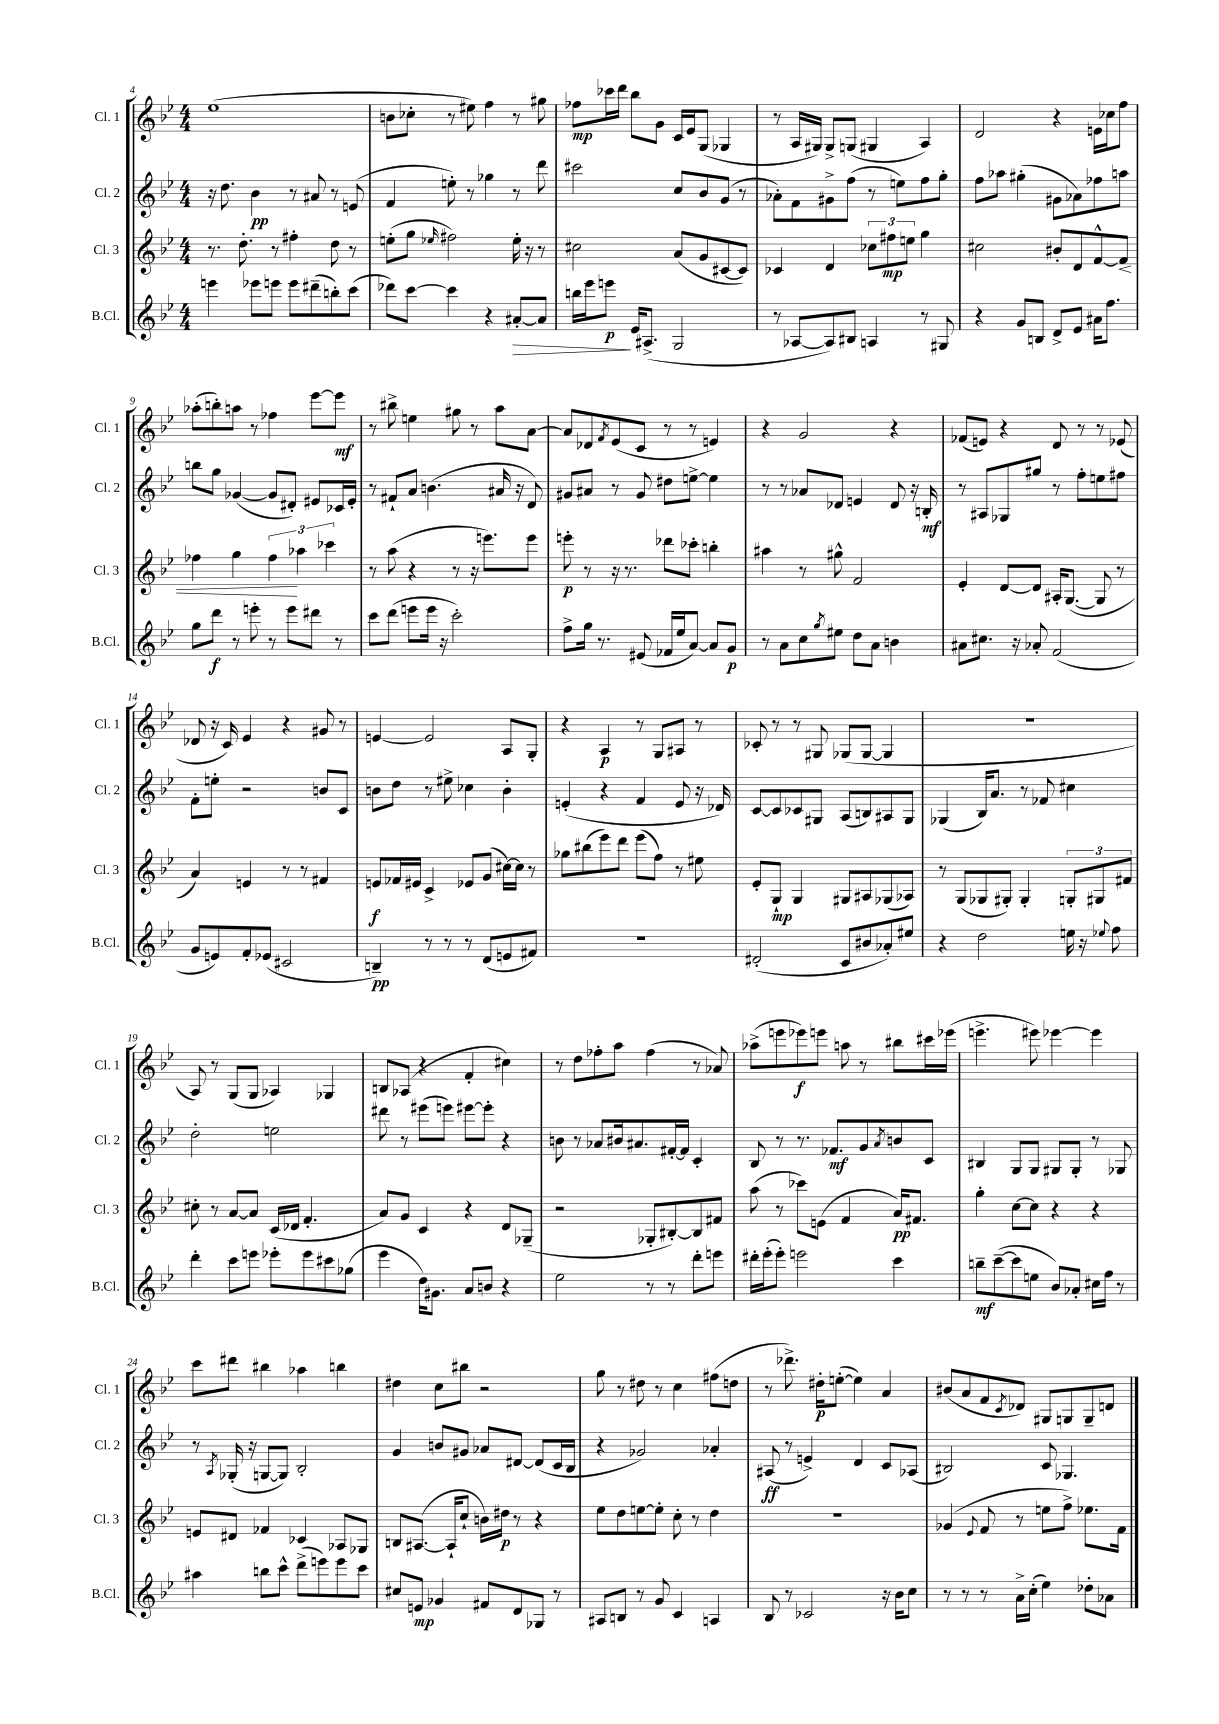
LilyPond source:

<<
\new StaffGroup <<
\new Staff = "s0" \with { instrumentName = "Cl. 1" shortInstrumentName = "Cl. 1" } {
    \clef treble \key bes \major \numericTimeSignature \time 4/4
    ees''1( |
    b'8 ces''8-. r8 eis''8) f''4 r8 gis''8 |
    fes''8\mp ces'''16 d'''16 bes''8 g'8 c'16 ees'16 g8( ges4 |
    r8 a16 gis16) gis8-> g8( gis4 a4) |
    d'2 r4 e'16 ces''16 f''8 |
    aes''8-.( b''8-.) a''8 r8 fes''4 ees'''8~ ees'''8\mf |
    r8 bis''8-> e''4 gis''8 r8 a''8 a'8~ |
    a'8 des'8 \acciaccatura { f'8 } ees'8( c'8 r8 r8 e'4) |
    r4 g'2 r4 |
    fes'8( e'8) r4 d'8 r8 r8 ees'8( |
    des'8 r16 c'16) ees'4 r4 gis'8 r8 |
    e'4~ e'2 a8 g8-. |
    r4 a4\p r8 g8 ais8 r8 |
    ces'8-. r8 r8 gis8 ges8( ges8~ ges4 |
    R1 |
    a8) r8 g8( g8 aes4) ges4 |
    b8 aes8( r4 f'4-. cis''4) |
    r8 d''8 fes''8-. a''8 fes''4( r8 aes'8) |
    aes''8->( e'''8 ees'''8\f) e'''8 a''8 r8 bis''8 cis'''16 ees'''16( |
    e'''4.-> eis'''8) ees'''4~ ees'''4 |
    c'''8 dis'''8 bis''4 aes''4 b''4 |
    dis''4 c''8 bis''8 r2 |
    g''8 r8 dis''8 r8 c''4 fis''8( d''8 |
    r8 des'''8.->) dis''16-.\p e''8~-.( e''4) a'4 |
    bis'8( a'8 f'8 \acciaccatura { c'8 } des'8) gis8 g8 g8-- d'8 \bar "|." |
}
\new Staff = "s1" \with { instrumentName = "Cl. 2" shortInstrumentName = "Cl. 2" } {
    \clef treble \key bes \major \numericTimeSignature \time 4/4
    r16 d''8. bes'4\pp r8 ais'8 r8 e'8( |
    f'4 e''8-.) r8 ges''4 r8 d'''8 |
    cis'''2 c''8 bes'8 g'8( r8 |
    aes'8-.) f'8 gis'8-> f''8( r8 e''8) f''8 g''8-. |
    f''8 aes''8 gis''4-.( gis'8 aes'8) fes''8 a''8 |
    b''8 g''8 ges'4~( ges'8 dis'8-.) eis'8 ces'16 eis'16-. |
    r8 fis'8-! a'8 b'4.( ais'16 r16 d'8) |
    gis'8 ais'8 r8 gis'8 dis''8 e''8~-> e''4 |
    r8 r8 aes'8 des'8 e'4 des'8 r16 b16-.\mf |
    r8 ais8 ges8 gis''8 r8 f''8-. e''8 fis''8 |
    f'8-. e''8-. r2 b'8 c'8 |
    b'8 d''8 r8 eis''8-> ces''4 b'4-. |
    e'4-.( r4 f'4 e'8 r16 des'16) |
    c'8~ c'8 ces'8 gis8 a8( b8) ais8 gis8 |
    ges4( bes16) a'8. r8 fes'8 cis''4 |
    d''2-. e''2 |
    dis'''8 r8 eis'''8( e'''8) eis'''8~ eis'''8-. r4 |
    b'8 r8 aes'8 bis'16 ais'8. fis'16~-. fis'16 c'4-. |
    bes8 r8 r8. fes'8.\mf g'8 \acciaccatura { a'8 } b'8 c'8 |
    bis4 g8 g8 gis8 gis8-. r8 ges8 |
    r8 \acciaccatura { a8 } ges16-.( r16 g8~ g8) bes2-. |
    g'4 b'8 gis'8 aes'8 dis'8~ dis'8( c'16 bes16 |
    r4 ges'2) aes'4-. |
    ais8\ff( r8 e'4->) d'4 c'8 aes8( |
    bis2) c'8 ges4. \bar "|." |
}
\new Staff = "s2" \with { instrumentName = "Cl. 3" shortInstrumentName = "Cl. 3" } {
    \clef treble \key bes \major \numericTimeSignature \time 4/4
    r8. d''8.-. r8 fis''4-. d''8 r8 |
    e''8-.( g''8 \grace { ees''16 } fis''2) ees''16-. r16 r8 |
    cis''2 a'8( g'8 cis'8~ cis'8) |
    ces'4 d'4 \tuplet 3/2 { ces''8 fis''8\mp e''8 } g''4 |
    cis''2 bis'8-. d'8 f'8~-^ f'8\< |
    fes''4 g''4 \tuplet 3/2 { fes''4\! aes''4 ces'''4 } |
    r8 a''8( r4 r8 r16 e'''8.) e'''8 |
    e'''8-.\p r8 r16 r8. des'''8 ces'''8-. b''4-. |
    ais''4 r8 gis''8-^ f'2 |
    ees'4-. d'8~ d'8 ais16-. g8.~( g8 r8 |
    a'4) e'4 r8 r8 fis'4 |
    e'8\f fes'16 eis'16 c'4-> ees'8 g'8( cis''16~) cis''16 r8 |
    ges''8 bis''8( ees'''8) d'''8 ees'''8( f''8) r8 eis''8 |
    ees'8-. g8-!\mp g4 gis8 ais8 ges8( aes8) |
    r8 g8( ges8 gis8-.) gis4-. \tuplet 3/2 { g8-. gis8 fis'8 } |
    cis''8-. r8 a'8~ a'8 c'16( des'16 f'4.-. |
    a'8) g'8 c'4 r4 d'8 ges8--( |
    r2 ges8-. bis8~-.) bis8 fis'8 |
    a''8( r8 ces'''8) e'8( f'4 a'16\pp) fis'8. |
    g''4-. c''8~ c''8 r4 r4 |
    e'8 dis'8 fes'4 ces'4 aes8 ges8 |
    b8 ais8.~( ais16-! c''8-! b'16) dis''16\p r8 r4 |
    ees''8 d''8 e''8~ e''8-. c''8-. r8 d''4 |
    R1 |
    ges'4( \appoggiatura { ees'8 } f'8 r8 e''8 f''8->) ees''8. f'16 \bar "|." |
}
\new Staff = "s3" \with { instrumentName = "B.Cl." shortInstrumentName = "B.Cl." } {
    \clef treble \key bes \major \numericTimeSignature \time 4/4
    e'''4 ees'''8 e'''8 e'''8 dis'''8--( b''8-.) c'''8( |
    des'''8) c'''8~ c'''4 r4 ais'8~-.\> ais'8 |
    b''16 ees'''16 e'''8\p\! ees'16 ais8.->( g2 |
    r8 aes8~ aes8) bis8 a4 r8 gis8 |
    r4 g'8 b8 d'8-> ees'8 ais'16 f''8. |
    g''8 d'''8\f r8 e'''8-. r8 e'''8 dis'''8 r8 |
    c'''8 d'''8( e'''8 e'''16 r16 c'''2-.) |
    f''8-> g''16 r8. eis'8( fes'16 ees''16 a'8~) a'8 g'8\p |
    r8 a'8 c''8 \acciaccatura { g''8 } eis''8 d''8 a'8 b'4 |
    ais'8 cis''8. r16 aes'8-. f'2( |
    g'8 e'8) f'8-. ees'8( cis'2 |
    b4--\pp) r8 r8 r8 d'8( e'8 fis'8) |
    R1 |
    dis'2-.( c'8 bis'8 aes'8-.) eis''8 |
    r4 d''2 e''16 r16 \appoggiatura { ees''8 } f''8 |
    d'''4-. c'''8 e'''8 ees'''8-. ees'''8 cis'''8 ges''8( |
    ees'''4 d''16) gis'8. a'8 b'8 r4 |
    ees''2 r8 r8 d'''8-. e'''8 |
    dis'''16-. ees'''16-.( ees'''8-.) e'''2 c'''4 |
    b''8--\mf c'''8~--( c'''8 e''8 bes'8) aes'8-. cis''16 f''16 r8 |
    ais''4 b''8 c'''8-^ d'''8->( e'''8) e'''8 c'''8 |
    cis''8 e'8\mp ges'4 fis'8 d'8 ges8 r8 |
    ais8 b8 r8 g'8 c'4 a4 |
    bes8 r8 ces'2 r16 bes'16 c''8 |
    r8 r8 r8 a'16-> c''16-.( ees''4) des''8-. aes'8 \bar "|." |
}
>>
>>
\layout { \context { \Score currentBarNumber = #4 } }
